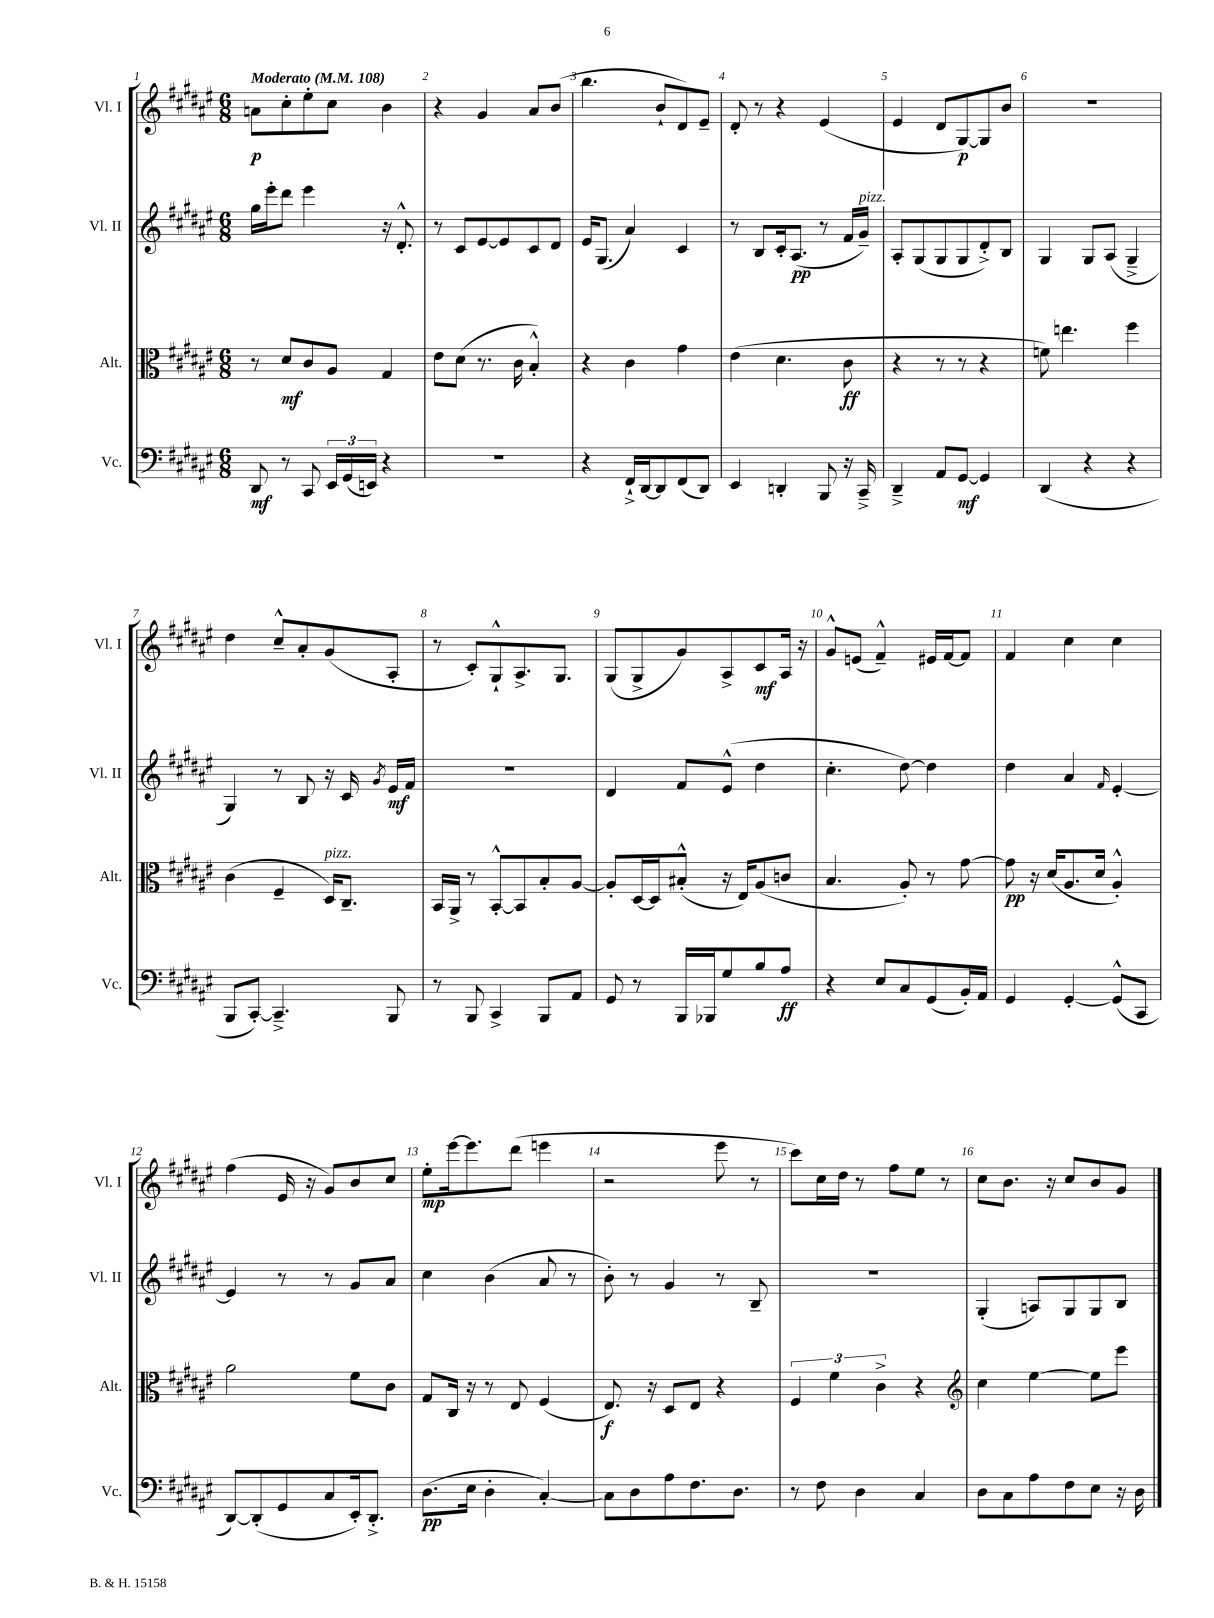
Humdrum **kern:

**kern	**kern	**kern	**kern
*staff4	*staff3	*staff2	*staff1
*clefF4	*clefC3	*clefG2	*clefG2
*k[f#c#g#d#a#e#]	*k[f#c#g#d#a#e#]	*k[f#c#g#d#a#e#]	*k[f#c#g#d#a#e#]
*M6/8	*M6/8	*M6/8	*M6/8
*MM108	*MM108	*MM108	*MM108
8DD#/	8r	16gg#\LL	8a\L
.	.	16eee#'\J	.
8r	8d#/L	8ddd#\J	8cc#'\
8CC#/	8c#/	4eee#\	8ee#'\
24EE#/LL	8A#/J	.	8cc#\J
(24GG#/	.	.	.
24EE/JJ)	.	.	.
4r	4G#/	16r	4b\
.	.	8.d#'^^/	.
=	=	=	=
2.r	8e#\L	8r	4r
.	(8d#\J	8c#/L	.
.	8.r	[8e#/	4g#/
.	.	8e#/]	.
.	16c#\	.	.
.	4B'^^/)	8c#/	8a#/L
.	.	8d#/J	(8b/J
=	=	=	=
4r	4r	16e#/LK	4.bb\
.	.	(8.G#/J	.
16FF#`^/LL	4c#\	4a#/)	.
[16DD#/J	.	.	.
8DD#/]	.	.	8b`/L
(8FF#/	4g#\	4c#/	8d#/)
8DD#/J)	.	.	8e#~/J
=	=	=	=
4EE#/	(4e#\	8r	8d#'/
.	.	8B/L	8r
4DD'/	4.d#\	16c#'/k	4r
.	.	(8.A#/J	.
8BBB/	.	8r	(4e#/
16r	8c#\	16f#/LL	.
16CC#~^/	.	16g#~/JJ)	.
=	=	=	=
4DD#~^/	4r	8A#'/L	4e#/
.	.	(8G#/	.
8AA#/L	8r	8G#/	8d#/L
[8GG#/J	8r	8G#/	[8G#/)
4GG#/]	4r	8d#'^/)	8G#/]
.	.	8B/J	8b/J
=	=	=	=
(4DD#/	8f\)	4G#/	2.r
.	4.ee\	.	.
4r	.	8G#/L	.
.	.	(8A#/J	.
4r	4ff#\	4G#~^/	.
=	=	=	=
8BBB/L	(4c#\	4G#/)	4dd#\
[8CC#'/J)	.	.	.
4.CC#~^/]	4F#~/	8r	8cc#~^^/L
.	.	8B/	8a#'/
.	16D#/LK)	16r	(8g#/
.	8.C#~/J	16c#/	.
.	.	8qg#/	.
8BBB/	.	16e#/LL	8A#'/J
.	.	16f#/JJ	.
=	=	=	=
8r	16BB/LL	2.r	8r
.	16AA#^/JJ	.	.
8BBB/	8r	.	8c#'/L)
4CC#^/	[8BB'^^/L	.	8G#`^^/
.	8BB/]	.	8.A#^/
8BBB/L	8B'/	.	.
.	.	.	8.G#/J
8AA#/J	[8A#/J	.	.
=	=	=	=
8GG#/	8A#'/]L	4d#/	(8G#/L
8r	[16D#/L	.	8G#^/
.	16D#/]J	.	.
16BBB/LL	(8B#'^^/J	8f#/L	8g#/)
16BBB-/J	.	.	.
8G#/	16r	(8e#^^/J	8A#^/
.	16E#/LK)	.	.
8B/	(8A#/	4dd#\	8c#/
8A#/J	8c/J	.	16A#/Jk
.	.	.	16r
=	=	=	=
4r	4.B/	4.cc#'\	8g#^^/L
.	.	.	(8e/J
8E#/L	.	.	4f#~^^/)
8C#/	8A#'/)	[8dd#\)	.
(8GG#/	8r	4dd#\]	16e#/LL
.	.	.	[16f#/J
16BB'/L)	[8g#\	.	8f#/]J
16AA#/JJ	.	.	.
=	=	=	=
4GG#/	8g#\]	4dd#\	4f#/
.	16r	.	.
.	(16d#/LK	.	.
[4GG#'/	8.A#/	4a#/	4cc#\
.	16d#/Jk	.	.
.	.	16qqf#/	.
(8GG#^^/]L	4A#'^^/)	[4e#'/	4cc#\
8CC#/J	.	.	.
=	=	=	=
[8DD#/L)	2a#\	4e#/]	(4ff#\
(8DD#'/]	.	.	.
8GG#/	.	8r	16e#/
.	.	.	16r
8C#/	.	8r	8g#/L)
16EE#'/k)	8f#\L	8g#/L	8b/
8.DD#'^/J	.	.	.
.	8c#\J	8a#/J	8cc#/J
=	=	=	=
(8.D#\L	8G#/L	4cc#\	8ee#'\L
.	16C#/Jk	.	[16eee#\k
16E#\Jk	16r	.	8.eee#\]
4D#'\	8r	(4b\	.
.	8E#/	.	(8ddd#\J
[4C#'/)	(4F#/	8a#/	4eee\
.	.	8r	.
=	=	=	=
8C#\]L	8.E#/)	8b'\)	2r
8D#\	.	8r	.
.	16r	.	.
8A#\	8D#/L	4g#/	.
8.F#\	8E#/J	.	.
.	4r	8r	8eee#\
8.D#\J	.	.	.
.	.	8B~/	8r
=	=	=	=
8r	6F#/	2.r	8ccc#\L)
8F#\	.	.	16cc#\L
.	6f#\	.	.
.	.	.	16dd#\JJ
4D#\	.	.	8r
.	6c#^\	.	.
.	.	.	8ff#\L
4C#/	4r	.	8ee#\J
.	.	.	8r
=	=	=	=
*	*clefG2	*	*
8D#\L	4cc#\	(4G#'/	8cc#\L
8C#\	.	.	8.b\J
8A#\	[4ee#\	8A/L)	.
.	.	.	16r
8F#\	.	8G#/	8cc#/L
8E#\J	8ee#\]L	8G#/	8b/
16r	8eee#\J	8B/J	8g#/J
16D#\	.	.	.
==	==	==	==
*-	*-	*-	*-
